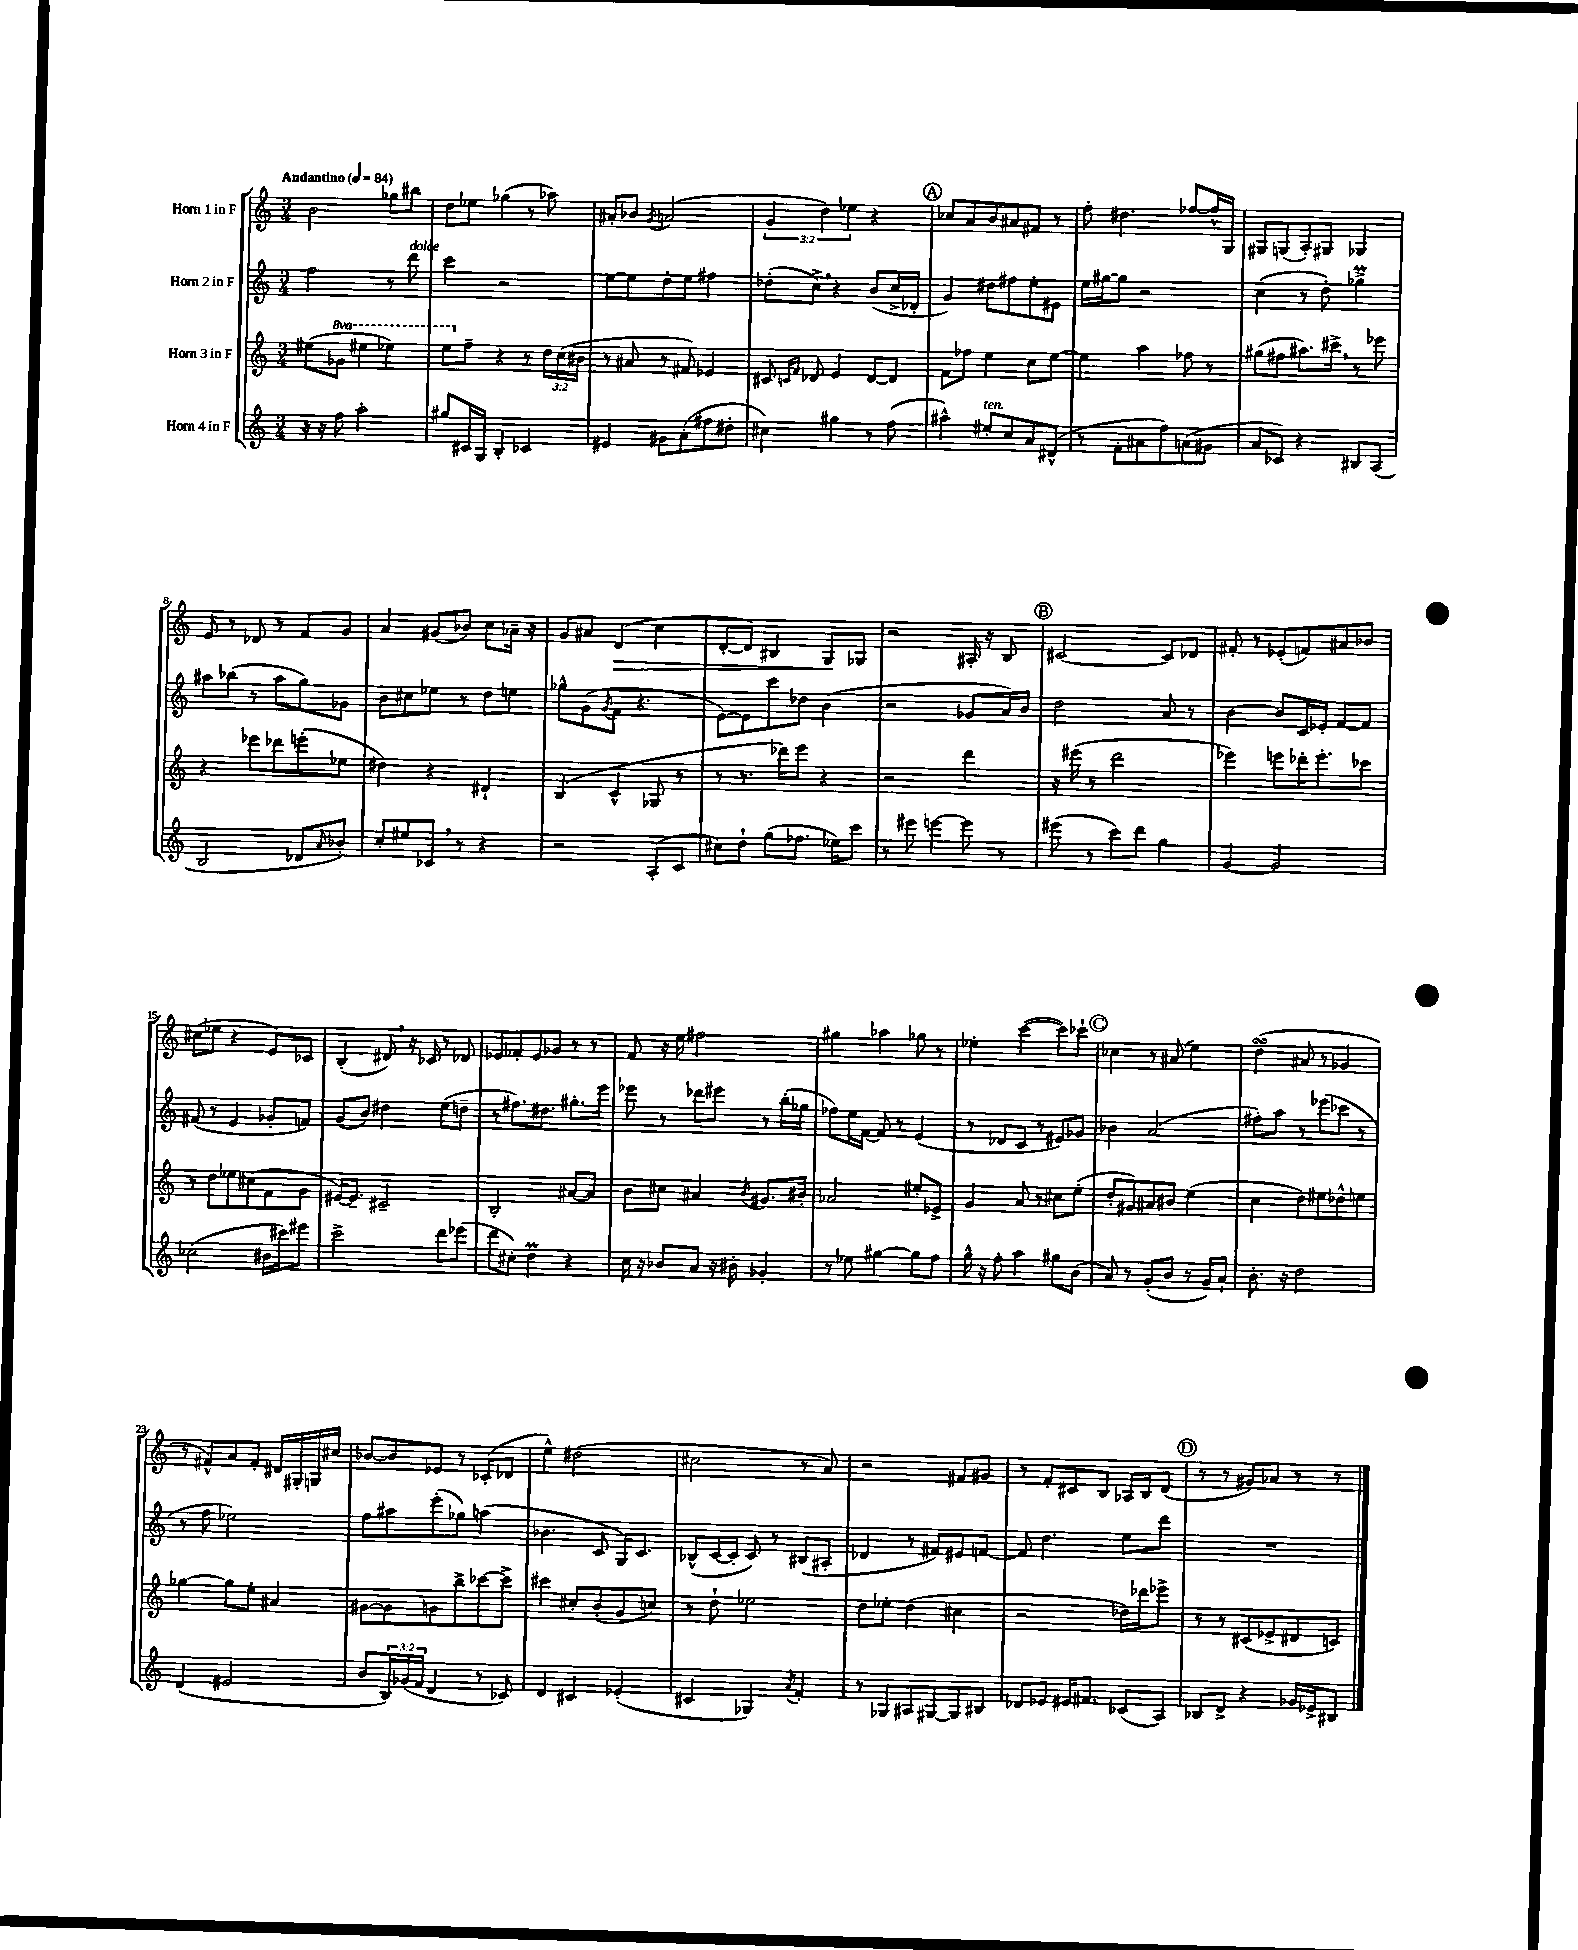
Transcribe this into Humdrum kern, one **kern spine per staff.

**kern	**kern	**kern	**kern	**dynam
*part4	*part3	*part2	*part1	*part1
*staff4	*staff3	*staff2	*staff1	*staff1
*I"Horn 4 in F	*I"Horn 3 in F	*I"Horn 2 in F	*I"Horn 1 in F	*
*clefG2	*clefG2	*clefG2	*clefG2	*
*k[]	*k[]	*k[]	*k[]	*
*M3/4	*M3/4	*M3/4	*M3/4	*
*MM84	*MM84	*MM84	*MM84	*
=1	=1	=1	=1	=1
!	!	!	!LO:TX:a:B:t=Andantino	!
16r	(8ee#X\L	2ff\	2b\	.
16r	.	.	.	.
*	*8va	*	*	*
8ff\	8gg-X\J	.	.	.
2aa'\	4eee#X\	.	.	.
.	4eee-X\)	8r	8gg-X\L	.
!	!	!LO:TX:a:i:t=dolce	!	!
.	.	8ddd\	8bb#X\J	.
=2	=2	=2	=2	=2
8gg#X/L	8eee\L	4ccc\	8dd\L	.
*	*X8va	*	*	*
16c#X/L	8ff~\J	.	8ee-X\J	.
16G/JJ	.	.	.	.
4B'/	4r	2r	(4gg-X\	.
4c-X/	8r	.	8r	.
.	24dd\LL	.	8aa-X\)	.
.	(24cc\	.	.	.
.	24b#X\JJ	.	.	.
=3	=3	=3	=3	=3
4e#X/	8r	[8ee\L	8a#X'/L	.
.	8a#X/	8ee\]	8b-X/J	.
.	.	.	8qg/	.
8g#X\L	8r	8dd'\	(2an/	.
(8a'\	8f#X/)	8ee\J	.	.
8ff#X\	4e-X/	4ff#X\	.	.
8dd#X'\J	.	.	.	.
=4	=4	=4	=4	=4
4cc#X\)	8c#X/	(8dd-X'\L	6g/	.
.	16qqcn/LL	.	.	.
.	16qqf/JJ	.	.	.
.	8d-X/	8cc^,\J)	.	.
.	.	.	6dd\)	.
4gg#X\	4e/	4r	.	.
.	.	.	6ee-X\	.
8r	[8d-/L	(8b/L	4r	.
(8ff\	8d-/J]	16cc^/L	.	.
.	.	16d-X'/JJ	.	.
!!LO:REH:place=s1:t=A
=5	=5	=5	=5	=5
4aa#X^^\)	8f\L	4g/)	8cc-X/L	.
.	8ff-X\J	.	8a/	.
!LO:TX:a:i:t=ten.	!	!	!	!
8ee#X'/L	4ee\	8dd#X\L	8b/	.
8cc/	.	8ff#X\	8a#X/	.
8a/	8cc\L	8ee'\	8f#X/J	.
(8d#X^^/J	[8ee\J	8e#X\J	8r	.
=6	=6	=6	=6	=6
8r	4ee\]	16ee\LL	8ff'\	.
.	.	[16gg#X\J	.	.
8f'\L	.	8gg#\J]	4.dd#X\	.
8a#X\	4aa\	2r	.	.
8ff\)	.	.	.	.
(8an\	8ff-X\	.	[8ff-X/L	.
8g#X\J	8r	.	16ff-^^/L]	.
.	.	.	16G/JJ	.
=7	=7	=7	=7	=7
8a/L	(8gg#X\L	(4cc\	8G#X/L	.
8c-X/J)	8ff#X\J	.	(8Gn/	.
4r	8.aa#X\L)	8r	8A'/)	.
.	.	8dd'\)	8G#X/J	.
.	16ccc#X^,\Jk	.	.	.
8B#X/L	8r	4gg-XM^\	4G-X/	.
(8A/J	8eee-X\	.	.	.
!!LO:LB:g=z
=8	=8	=8	=8	=8
2B/	4r	8aa#X\L	8e/	.
.	.	(8bb-X\J	8r	.
.	8eee-X\L	8r	8d-X/	.
.	8ddd-X\	8aa#\L	8r	.
8d-X/L	(8eeen'\	8gg\)	8f/L	.
16qqa/	.	.	.	.
8b-X'/J)	8ee-X\J	8g-X\J	8g/J	.
=9	=9	=9	=9	=9
8cc'/L	4dd#X\)	8b\L	4a/	.
8ee#X/	.	8cc#X\	.	.
8c-X,/J	4r	8ee-X\J	(8g#X/L	.
8r	.	8r	8b-X/J)	.
4r	4d#X`/	8dd\L	8cc\L	.
.	.	8een\J	16a-X~\Jk	.
.	.	.	16r	.
=10	=10	=10	=10	=10
2r	(4B/	8gg-X^^\L	8g/L	.
.	.	(8g\	8a#X/J	.
.	.	8qg/	.	.
!	!	!	!	!LO:HP:b
.	4c^^/	8f\J	(4d/	>
.	.	4.r	.	.
(8A'/L	8G-X/	.	4cc\	.
8c/J	8r	.	.	.
=11	=11	=11	=11	=11
8cc#X\L)	8r	[8e\L)	[8d'/L	.
8dd`\J	8.r	8e\]	8d/J])	.
(8gg\L	.	8ccc\	4B#X/	.
.	16ddd-X\KL)	.	.	.
8.ff-X\J	8eee\J	8dd-X\J	.	.
.	4r	(4b\	8G/L	.
16ee-X\KL)	.	.	.	.
8ccc\J	.	.	8G-X/J	]
=12	=12	=12	=12	=12
8r	2r	2r	2r	.
8eee#X\	.	.	.	.
[4eeen\	.	.	.	.
8eee\]	4ddd\	8g-X/L	16A#X'/	.
.	.	.	16r	.
8r	.	16a/L)	8B/	.
.	.	16b/JJ	.	.
!!LO:REH:place=s1:t=B
=13	=13	=13	=13	=13
(8eee#X\	16r	2dd\	[2c#X/	.
.	(16eee#X\	.	.	.
8r	8r	.	.	.
8ccc\L)	2ddd\	.	.	.
8ddd\J	.	.	.	.
4gg\	.	8a/	8c#/L]	.
.	.	8r	8d-X/J	.
=14	=14	=14	=14	=14
[4g/	4eee-X\)	[4b\	8f#X'/	.
.	.	.	8r	.
2g/]	8eeen\L	8b/L]	(8e-X'/L	.
.	16ddd-X'\K	16c/L	8fn/)	.
.	8.eee'\	16e-X'/JJ	.	.
.	.	[8f/L	8a#X/	.
.	8ccc-X\J	8f/J]	8b-X/J	.
!!LO:LB:g=z
=15	=15	=15	=15	=15
(2cc-X\	8r	(8f#X/	(8cc#X\L	.
.	8dd\L	8r	8ee-X\J	.
.	8ee-X\	4e/	4r	.
.	(8cc#X\	.	.	.
16b#X\LL	8f\	8g-X'/L	8e/L)	.
16ccc#X\J)	.	.	.	.
8eee#X\J	8g\J	8fn/J)	8c-X/J	.
=16	=16	=16	=16	=16
2ccc^\	[16e#X/KL)	(8g/L	(4B'/	.
.	8.e#~/J]	.	.	.
.	.	8b/J)	.	.
.	2c#X~/	4dd#X\	8d#X,/)	.
.	.	.	16r	.
.	.	.	16c-X/	.
8ddd\L	.	(8ee\L	8r	.
(8eee-X\J	.	8ddn~\J	8d-X/	.
=17	=17	=17	=17	=17
8ddd\L	2B'/	8r	8e-X/L	.
8cc#X'\J)	.	8.ff#X\L)	8f-X'/	.
4ddM\	.	.	8e-/	.
.	.	8.dd#X\J	.	.
.	.	.	8g-X/J	.
4r	[8a#X/L	8.gg#X'\L	8r	.
.	8a#/J]	.	8r	.
.	.	16eee\Jk	.	.
=18	=18	=18	=18	=18
16cc\	8b\L	8eee-X\	8f/	.
16r	.	.	.	.
8b-X/L	8cc#X\J	8r	16r	.
.	.	.	16ee\	.
8a/J	4a#X/	8ddd-X\L	2ff#X\	.
16r	.	8eee#X\J	.	.
16b#X'\	.	.	.	.
.	8qb/	.	.	.
4g-X'/	8.g#X/L	8r	.	.
.	.	(16bb'\LL	.	.
.	16b#X'/Jk	16gg-X\JJ	.	.
=19	=19	=19	=19	=19
8r	2a-X/	8ff-X\L)	4gg#X\	.
8ee-X\	.	16ee\L	.	.
.	.	[16f\JJ	.	.
[4gg#X\	.	8f/]	4aa-X\	.
.	.	8r	.	.
8gg#\L]	8ee#X'/L	(4e/	8gg-X\	.
8ff\J	8e-X^/J	.	8r	.
=20	=20	=20	=20	=20
16gg^^\	4g/	8r	4ee-X'\	.
16r	.	.	.	.
8ff'\	.	8d-X/L	.	.
4aa\	8a/	8c/J	([4ccc\	.
.	8r	8r	.	.
8gg#X\L	8cc#X\L	8e#X/L)	8ccc\L])	.
(8b\J	(8ee'\J	8g-X/J	8ccc-X`\J	.
!!LO:REH:place=s1:t=C
=21	=21	=21	=21	=21
8a/)	8dd'/L	4b-X\	4cc-X\	.
8r	8g#X/)	.	.	.
(8g'/L	8a#X/	(2a/	8r	.
8b/J	8b#X/J	.	(8a#X/	.
8r	(4ee\	.	4ee\)	.
16g/LL)	.	.	.	.
16a`/JJ	.	.	.	.
=22	=22	=22	=22	=22
8.b'\	4cc\	8ff#X'\L)	(4ddsSSS\	.
.	.	8aa\J	.	.
16r	.	.	.	.
2dd\	8dd\L)	8r	8a#X/	.
.	8ee#X\	(8eee-X\L	8r	.
.	8dd-X^^\	8ccc-X\J	4g-X/	.
.	8een\J	8r	.	.
!!LO:LB:g=z
=23	=23	=23	=23	=23
(4d/	[4gg-X\	8r	8r	.
.	.	8ff\	8f#X^^/L)	.
2e#X/	8gg-\L]	2ee-X\)	8a/	.
.	8ee'\J	.	8f#'/J	.
.	4a#X/	.	16d#X/LL	.
.	.	.	16G#X'/	.
.	.	.	16Gn/	.
.	.	.	16cc#X/JJ	.
=24	=24	=24	=24	=24
8b/L	[8g#X\L	8ff\L	[8b-X/L	.
24B/L)	8g#\]	8aa#X\	8b-/]	.
(24g-X/	.	.	.	.
24f/JJ	.	.	.	.
4d/	8gn\	(8eee'\	8e-X/J	.
.	8bb^\	8gg-X\J)	8r	.
8r	[8ccc-X\	(4aan\	(8c-X'/L	.
8c-X/)	8ccc-^\J]	.	8d-X/J	.
=25	=25	=25	=25	=25
4d/	4ccc#X\	4.b-X\	4ee^^\)	.
4c#X/	8cc#X'/L	.	(2dd#X\	.
.	(8b'/	8c/	.	.
(4e-X'/	8g/	16G/KL)	.	.
.	.	8.c/J	.	.
.	8ccn/J)	.	.	.
=26	=26	=26	=26	=26
4c#X/	8r	(8B-X^^/L	2cc#X\	.
.	8dd`\	[16c/L	.	.
.	.	16c'/JJ]	.	.
4G-X/)	2ee-X\	8c/)	.	.
.	.	8r	.	.
8qa/	.	.	.	.
4f'/	.	(8B#X/L	8r	.
.	.	8A#X'/J	8a/)	.
=27	=27	=27	=27	=27
8r	8dd\L	4d-X/	2r	.
8G-X/L	8ee-X'\J	.	.	.
8A#X/	(4dd\	8r	.	.
[8G#X/	.	8f#X/L)	.	.
8G#/]	4cc#X\	8e#X/	8f#X/L	.
8B#X/J	.	[8fn/J	8g#X/J	.
=28	=28	=28	=28	=28
8d-X/L	2r	8f/]	8r	.
8e-X/J	.	4.dd\	8f'/L	.
16e#X/KL	.	.	8c#X/	.
8.f#X/J	.	.	.	.
.	.	.	8B/J	.
(8c-X/L	16dd-X\LL)	8ee\L	16A-X/LL	.
.	16ddd-X\J	.	16B/J	.
8A/J)	8eee-X^\J	8ddd\J	(8d/J	.
!!LO:REH:place=s1:t=D
=29	=29	=29	=29	=29
8B-X/L	8r	2.r	8r	.
8d^/J	8r	.	8r	.
4r	(8c#X/L	.	8g#X/L)	.
.	8e-X^/	.	8a-X/J	.
16g-X/LL	8d#X/	.	8r	.
16e-X^/J	.	.	.	.
8B#X/J	8cn/J)	.	8r	.
==	==	==	==	==
*-	*-	*-	*-	*-
